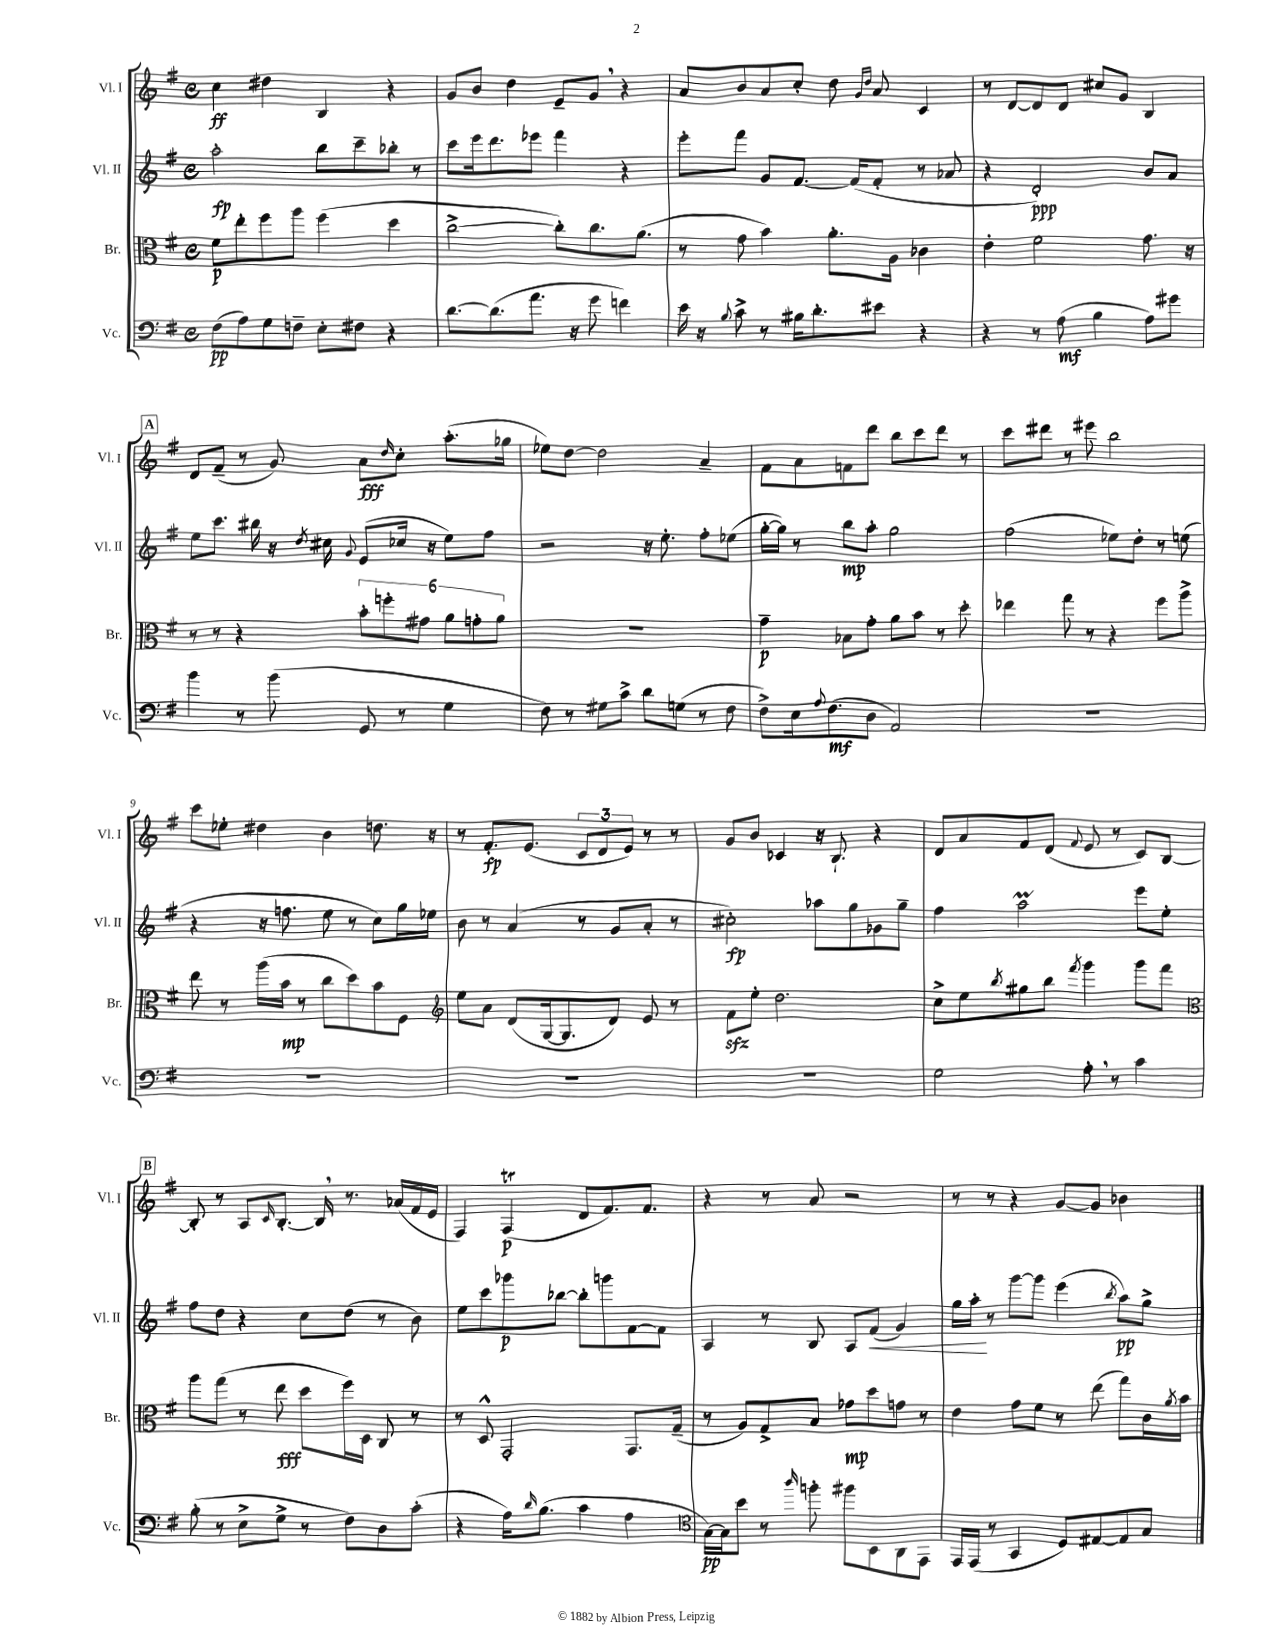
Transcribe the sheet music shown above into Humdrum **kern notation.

**kern	**kern	**kern	**kern
*staff4	*staff3	*staff2	*staff1
*clefF4	*clefC3	*clefG2	*clefG2
*k[f#]	*k[f#]	*k[f#]	*k[f#]
*M4/4	*M4/4	*M4/4	*M4/4
*met(c)	*met(c)	*met(c)	*met(c)
(8F#\L	8f#\L	2aa'\	4cc\
8A\)	8ee'\	.	.
8G\	8ff#\	.	4dd#\
8F~\J	8aa\J	.	.
8E'\L	(4ff#\	8bb\L	4B/
8F#\J	.	8ccc~\	.
4r	4dd\	8bb-'\J	4r
.	.	8r	.
=	=	=	=
[8.d\L	[2cc^\	8ccc\L	8g/L
.	.	16eee\k	8b/J
(8.d\]	.	8.ddd\	.
.	.	.	4dd\
8.a\J	.	8eee-\J	.
.	8cc'\]L)	4fff#\	8e~/L
16r	.	.	.
8g\	8.cc\	.	8g/J
4f\)	.	4r	4r
.	(8.a\J	.	.
=	=	=	=
16e\	8r	8eee'\L	8a/L
16r	.	.	.
8qqB/	.	.	.
8c^\	8g\	8fff#\J	8b/
8r	4b\)	8g/L	8a/
16B#\LK	.	[8.f#/J	8cc'/J
8.d'\	.	.	.
.	8.a'\L	.	8dd\
.	.	(16f#/]LK	.
.	.	.	16qqg/LL
.	.	.	16qqdd/JJ
8e#\J	.	8f#'/J	8a/
.	16A\Jk	.	.
4r	4c-\	8r	4c/
.	.	8a-/	.
=	=	=	=
4r	4e'\	4r	8r
.	.	.	[8d/L
8r	2f#\	2d'/)	8d/]
(8A\	.	.	8d/J
4B\	.	.	8cc#/L
.	.	.	8g/J
8A\L)	8.g\	8b/L	4B/
8g#\J	.	8a/J	.
.	16r	.	.
=	=	=	=
4b\	8r	8ee\L	8d/L
.	8r	8.ccc\J	(8f#~/J
8r	4r	.	8r
.	.	16bb#\	.
(8b\	.	16r	8g/)
.	.	8qdd/	.
.	.	16cc#\	.
.	.	8qqg/	.
8GG/	12b'\L	(8e/L	8a\L
.	12ff'\	.	.
.	.	.	16qqdd/
8r	.	16cc-/Jk	8cc'\J
.	12g#\J	.	.
.	.	16r	.
4G\	12a\L	8ee\L)	(8.aa'\L
.	12g'\	.	.
.	.	8ff#\J	.
.	12a\J	.	.
.	.	.	16gg-\Jk
=	=	=	=
8F#\)	1r	2r	8ee-\L)
8r	.	.	[8dd\J
8G#\L	.	.	2dd\]
8c^\J	.	.	.
8d\L	.	16r	.
.	.	8.ee'\	.
(8G\J	.	.	.
8r	.	8ff#'\L	4a~/
8F#\	.	(8ee-\J	.
=	=	=	=
8F#^\L)	4g~\	[16gg'\LL	8f#\L
.	.	16gg\]JJ)	.
16E\k	.	8r	8a\
8qqA/	.	.	.
(8.F#\	.	.	.
.	8B-\L	8bb\L	8f\
8D\J	8g'\J	8aa'\J	8ddd\J
2AA/)	8a\L	2gg\	8bb\L
.	8b\J	.	8ccc\
.	8r	.	8ddd\J
.	8dd'\	.	8r
=	=	=	=
1r	4ee-\	(2ff#\	8ccc\L
.	.	.	8ddd#\J
.	8gg\	.	8r
.	8r	.	8eee#\
.	4r	8ee-\L)	2bb\
.	.	8dd'\J	.
.	8ff#\L	8r	.
.	8aa^\J	(8ee\	.
=	=	=	=
1r	8ee\	4r	8ccc\L
.	8r	.	8ee-'\J
.	(16aa\LL	16r	4dd#\
.	16b\JJ	8.ff\	.
.	8r	.	.
.	8cc\L	8ee\	4b\
.	8dd\)	8r	.
.	8b\	8cc\L)	8.dd\
.	8F#\J	16gg\L	.
.	.	16ee-\JJ	16r
=	=	=	=
*	*clefG2	*	*
1r	8ee\L	8b\	8r
.	8a\J	8r	8.f#'/L
.	(8d/L	(4a/	.
.	.	.	(8.e/J
.	[16G/k	.	.
.	8.G/]	.	.
.	.	8r	12c/L
.	.	.	12d/
.	8d/J)	8g/L	.
.	.	.	12e/J)
.	8e/	8a'/J	8r
.	8r	8r	8r
=	=	=	=
1r	8f#\L	2cc#'\)	8g/L
.	8ee'\J	.	8b/J
.	2.dd\	.	4c-/
.	.	8aa-\L	16r
.	.	.	8.B`/
.	.	8gg\	.
.	.	8g-\	4r
.	.	8gg~\J	.
=	=	=	=
2G\	8cc^\L	4ff#\	8d/L
.	8ee\	.	8a/
.	8qbb/	.	.
.	8gg#\	2aa\	8f#/
.	8bb\J	.	(8d/J
.	8qfff#/	.	8qqf#/
8A'\	4ggg\	.	8e/
8r	.	.	8r
4c\	8ggg\L	8eee\L	8c/L)
.	8fff#\J	8ee'\J	[8B/J
=	=	=	=
*	*clefC3	*	*
(8B'\	8aa\L	8ff#\L	8B'/]
8r	(8gg\J	8dd\J	8r
8E^\L	8r	4r	8A/L
.	.	.	16qqc/
8G^\J	8ee\	.	[8.B'/J
8r	8dd\L	8cc\L	.
.	.	.	16B/]
8F#\L)	16ff#\L)	(8dd\J	8.r
.	16D\JJ	.	.
8D\	8C/	8r	.
.	.	.	(16a-/LL
(8c'\J	8r	8b\)	16f#/
.	.	.	16e/JJ
=	=	=	=
4r	8r	8ee\L	4F#/)
.	8D^^/	8ccc\	.
16A\LK)	2GG'/	8ggg-\	(4F#/
16qqd/	.	.	.
(8.B\J	.	.	.
.	.	[8bb-\J	.
4c\	.	8bb-'\]L	8d/L
.	.	8ggg\	8.f#/)
4A\	8.GG/L	[8f#\	.
.	.	.	8.f#/J
.	.	8f#\]J	.
.	(16G~/Jk	.	.
=	=	=	=
*clefC4	*	*	*
[16G\LL)	8r	4A/	4r
16G\]J	.	.	.
8b\J	8A/L)	.	.
8r	8G^/	8r	8r
16qqaa/	.	.	.
8ff'\	8B/J	8B/	8a/
8ff#\L	8g-\L	8A/L	2r
8BB\	8dd\	(8f#/J	.
8AA\	8g\J	4g/)	.
8EE\J	8r	.	.
=	=	=	=
16EE/LL	4e\	16gg\LL	8r
(16EE/JJ	.	16aa'\JJ	.
8r	.	8r	8r
4GG/	8g\L	[8ggg\L	4r
.	8f#\J	8ggg\]J	.
8D/L)	8r	(4eee\	[8g/L
[8E#/	(8ee\	.	8g/]J
.	.	8qbb/	.
8E#/]	8gg\L)	8aa\L)	4b-\
8G/J	16c\L	8gg^\J	.
.	8qa/	.	.
.	16b\JJ	.	.
==	==	==	==
*-	*-	*-	*-
